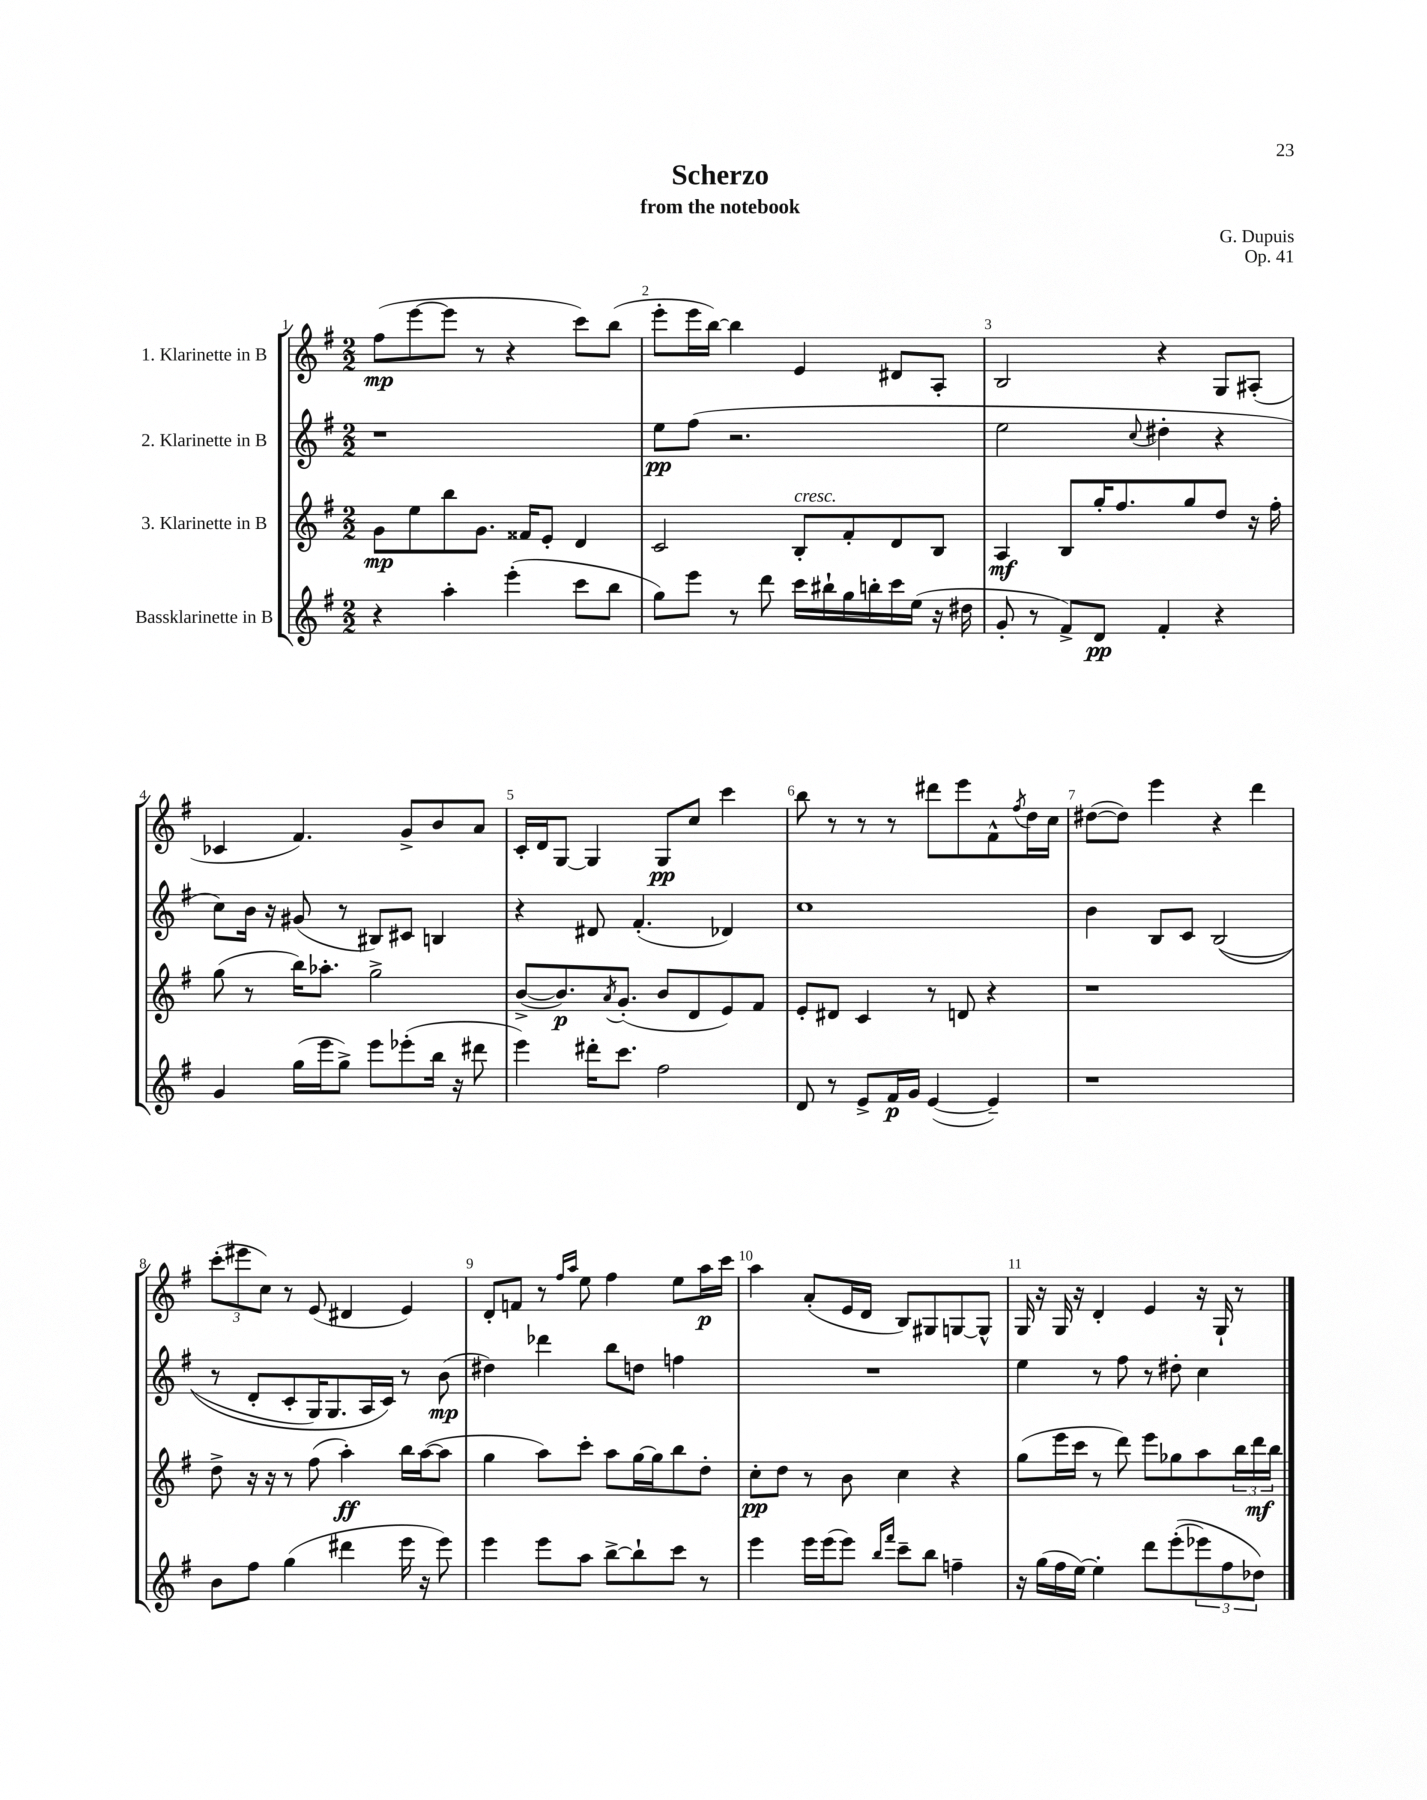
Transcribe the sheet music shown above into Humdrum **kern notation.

**kern	**kern	**kern	**kern
*staff4	*staff3	*staff2	*staff1
*clefG2	*clefG2	*clefG2	*clefG2
*k[f#]	*k[f#]	*k[f#]	*k[f#]
*M2/2	*M2/2	*M2/2	*M2/2
4r	8g	1r	(8ff#
.	8ee	.	[8eee
4aa'	8bb	.	8eee]
.	8.g	.	8r
(4eee'	.	.	4r
.	16f##	.	.
.	8e'	.	.
8ccc	4d	.	8ccc)
8bb	.	.	(8bb
=	=	=	=
8gg)	2c	8ee	8eee'
8eee	.	(8ff#	16eee
.	.	.	[16bb)
8r	.	2.r	4bb]
8ddd	.	.	.
16ccc	8B'	.	4e
16bb#`	.	.	.
16gg	8f#'	.	.
16bb'	.	.	.
16ccc	8d	.	8d#
(16ee	.	.	.
16r	8B	.	8A'
16dd#	.	.	.
=	=	=	=
8g'	4A	2ee	2B
8r	.	.	.
8f#^)	8B	.	.
8d	16gg'	.	.
.	8.ff#	.	.
.	.	8qqcc	.
4f#'	.	4dd#'	4r
.	8gg	.	.
4r	8dd	4r	8G
.	16r	.	(8A#'
.	16ff#'	.	.
=	=	=	=
4g	(8gg	8cc)	4c-
.	8r	16b	.
.	.	16r	.
(16gg	16bb)	(8g#	4.f#)
16eee	8.aa-'	.	.
8gg^)	.	8r	.
8eee	2gg^	8B#)	.
(8eee-'	.	8c#	8g^
16bb	.	4B	8b
16r	.	.	.
8ddd#	.	.	8a
=	=	=	=
4eee)	([8b^	4r	16c'
.	.	.	16d
.	8.b])	.	[8G
16ddd#'	.	8d#	4G]
.	8qa	.	.
8.ccc	(8.g'	.	.
.	.	(4.f#'	.
2ff#	8b	.	8G
.	8d	.	8cc
.	8e)	4d-)	4ccc
.	8f#	.	.
=	=	=	=
8d	8e'	1cc	8bb
8r	8d#	.	8r
8e^	4c	.	8r
16f#	.	.	8r
16g	.	.	.
([4e	8r	.	8ddd#
.	8d	.	8eee
4e~])	4r	.	8f#^^
.	.	.	8qff#
.	.	.	16dd
.	.	.	16cc
=	=	=	=
1r	1r	4b	([8dd#
.	.	.	8dd#])
.	.	8B	4eee
.	.	8c	.
.	.	&((2B	4r
.	.	.	4ddd
=	=	=	=
8b	8dd^	8r	(12ccc'
.	.	.	12eee#
8ff#	16r	8d'	.
.	.	.	12cc)
.	16r	.	.
(4gg	8r	8c'	8r
.	(8ff#	16G)	(8e
.	.	8.G	.
4ddd#	4aa')	.	4d#
.	.	16A	.
.	.	16c&)	.
16eee	16bb	8r	4e)
16r	([16aa	.	.
8eee)	8aa]	(8b	.
=	=	=	=
4eee	4gg	4dd#)	8d'
.	.	.	8f
8eee	8aa)	4ddd-	8r
.	.	.	16qqff#
.	.	.	16qqaa
8aa	8ccc'	.	8ee
[8bb^	8aa	8bb	4ff#
8bb`]	[16gg	8dd	.
.	16gg]	.	.
8ccc	8bb	4ff	8ee
8r	8dd'	.	16aa
.	.	.	16ccc
=	=	=	=
4eee	8cc'	1r	4aa
.	8dd	.	.
16eee	8r	.	(8a'
(16eee	.	.	.
8eee)	8b	.	16e
.	.	.	16d
16qqbb	.	.	.
16qqfff#	.	.	.
8ccc~	4cc	.	8B)
8bb	.	.	8G#
4ff~	4r	.	[8G
.	.	.	8G^^]
=	=	=	=
16r	(8gg	4ee	16G
(16gg	.	.	16r
16ff#	16eee	.	16G
[16ee)	16ccc	.	16r
4ee']	8r	8r	4d'
.	8ddd)	8ff#	.
8ddd	8eee	8r	4e
&((8eee'	8gg-	8dd#'	.
12eee-)	8aa	4cc	16r
.	.	.	16G`
12ff#	.	.	.
.	24bb	.	8r
12dd-&)	24ddd	.	.
.	24bb	.	.
==	==	==	==
*-	*-	*-	*-
